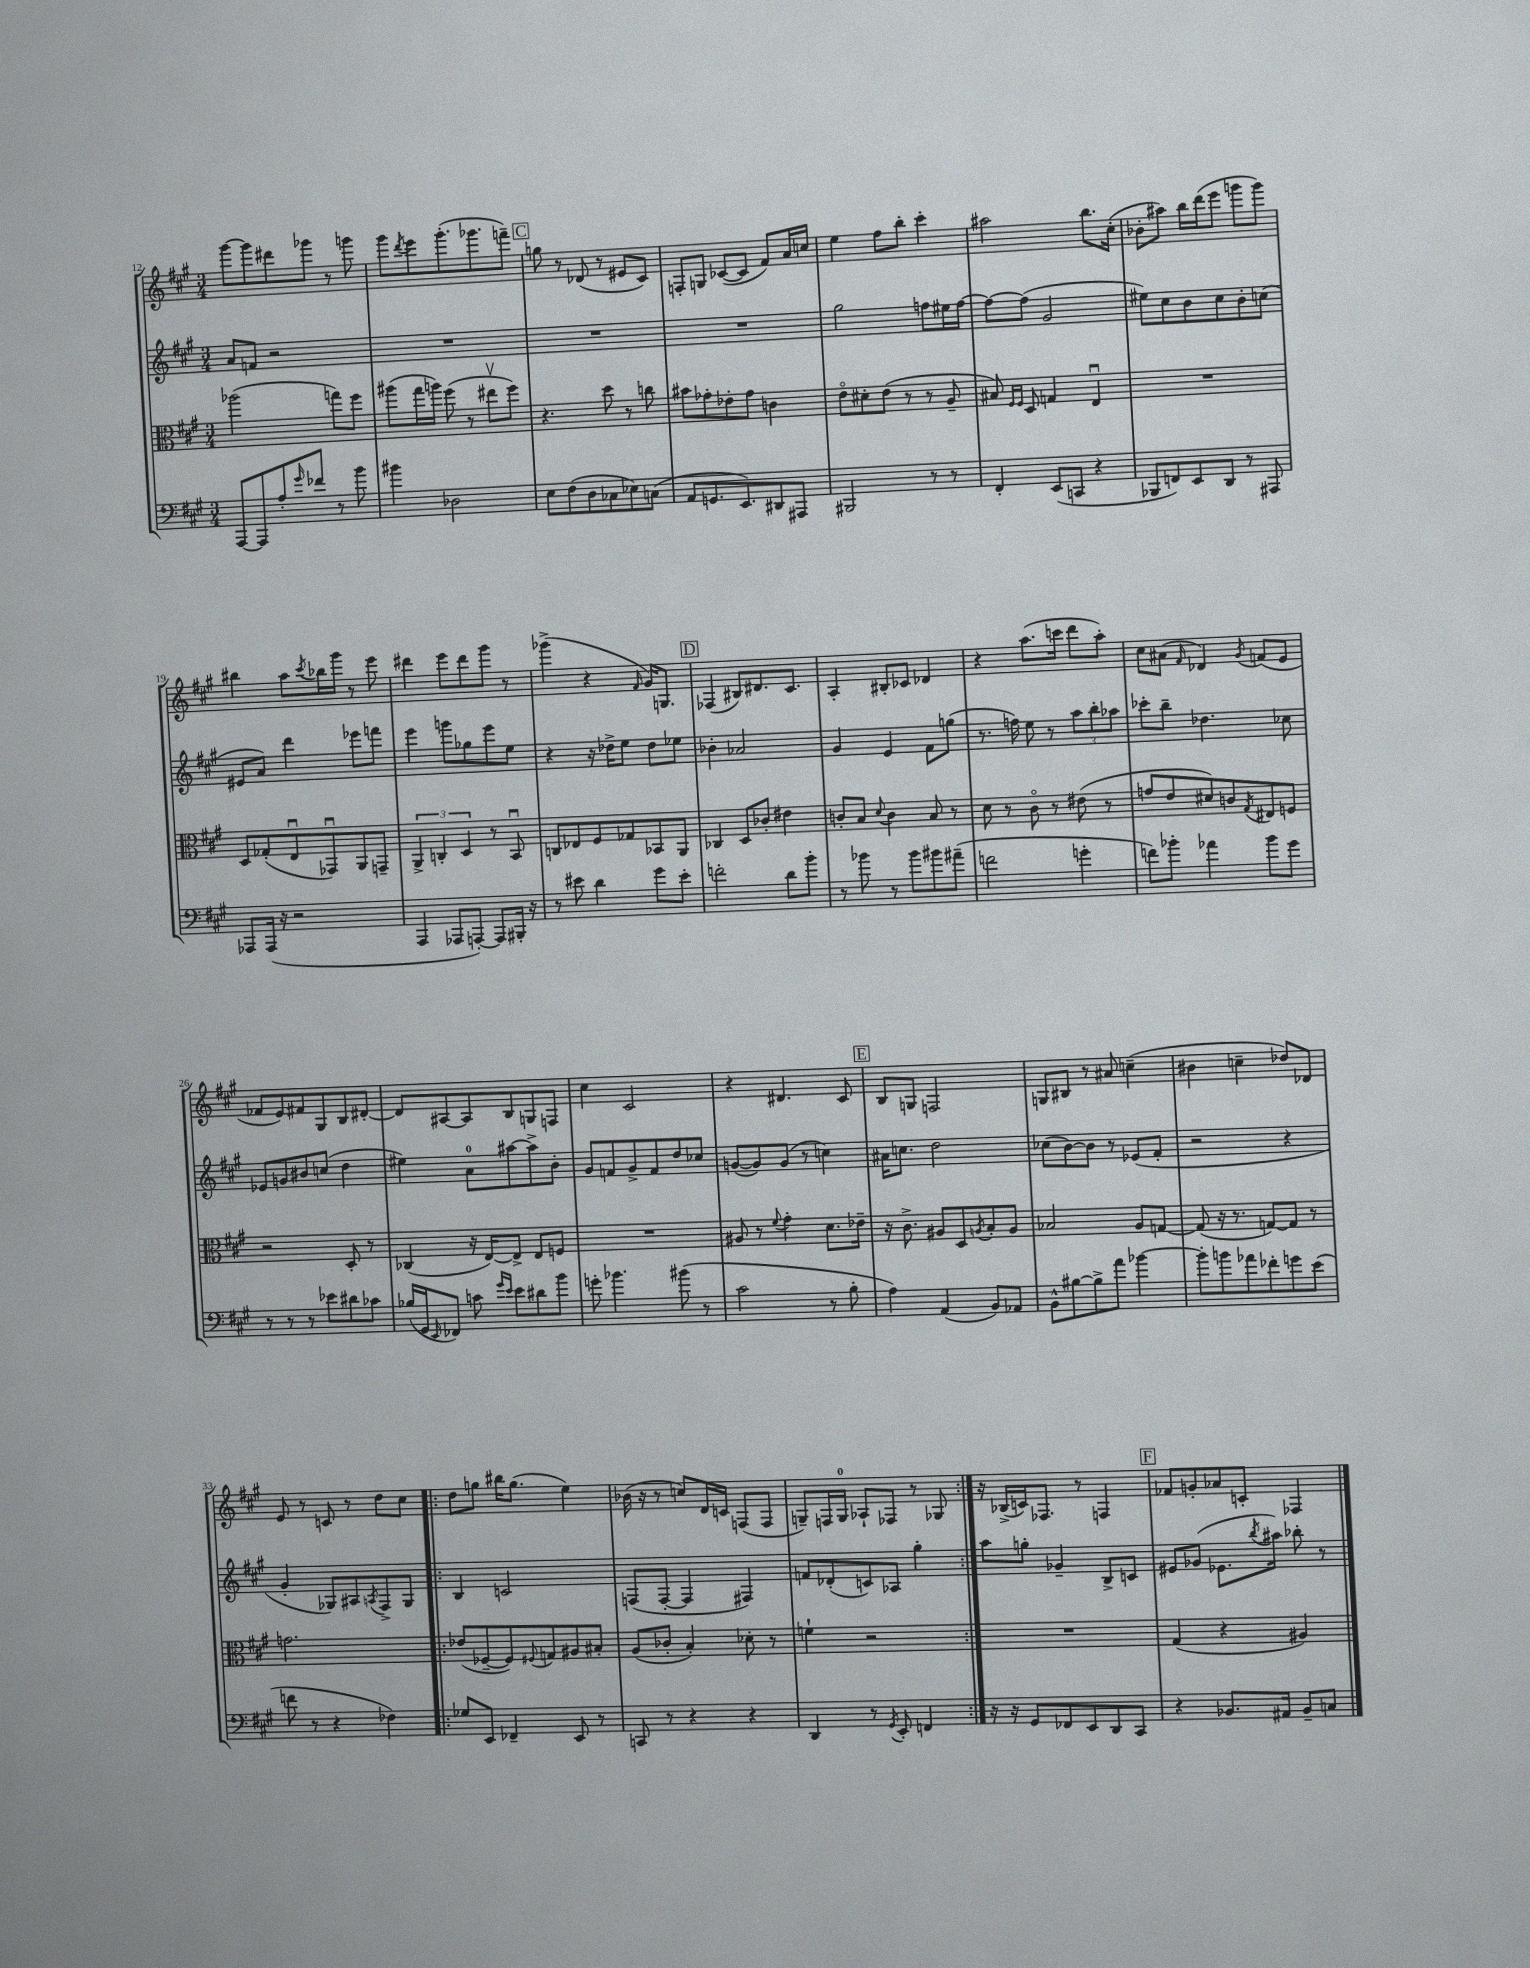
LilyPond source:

<<
\new StaffGroup <<
\new Staff = "s0" {
    \clef treble \key a \major \numericTimeSignature \time 3/4
    gis'''8~ gis'''8 dis'''8 ges'''8 r8 g'''8 |
    gis'''8 \acciaccatura { d'''8 } e'''8 gis'''8.-.( ges'''8. f'''8--) |
    \mark \markup { \box "C" } g''8 r8 des'8( r8 eis'8 cis'8) |
    f8-. g8 ces'8~( ces'8 fis'8) a'16 c''16 |
    e''4 fis''8 b''8-. cis'''4-. |
    ais''2 b''8. cis''16-.( |
    bes'8-. ais''8) b''16 d'''16( e'''8 g'''8 g'''8) |
    bis''4 a''8 \acciaccatura { cis'''8 } bes''16 gis'''16 r8 e'''8 |
    dis'''4 e'''8 dis'''8 gis'''8 r8 |
    ges'''4->( r4 \grace { fis'16 } gis'16) g8. |
    \mark \markup { \box "D" } fes4( bis8) dis'8. cis'8. |
    a4-. bis8-. ces'8 des'4 |
    r4 a''8.( c'''16 d'''8 a''8-.) |
    cis''8 ais'8( \grace { fis'16 } des'4) \acciaccatura { gis'8 } f'8( e'8 |
    fes'8 e'8) fis'8 gis8 b8 dis'8~-. |
    dis'8 ais8~ ais8 b8 g8 f8 |
    cis''4 cis'2 |
    r4 dis'4. cis'8 |
    \mark \markup { \box "E" } b8 g8 f2 |
    g8 bis8 r8 ais'8 c''4--( |
    bis'4 c''4-- des''8) des'8 |
    e'8 r8 c'8 r8 d''8 cis''8 |
    \repeat volta 2 { d''8 g''8 bis''16 g''8.( e''4) |
    bes'16( r16 r8 c''8) d'16 c'16 f8( f8 |
    g8--) f16 g16-0 aes8-! fes8 r8 ges8 | }
    r16 bes16->( c'16) fes8. r8 f4 |
    \mark \markup { \box "F" } fes'8 g'8-. aes'8 c'8-. fes4 \bar "|." |
}
\new Staff = "s1" {
    \clef treble \key a \major \numericTimeSignature \time 3/4
    a'8 f'8 r2 |
    R2. |
    \mark \markup { \box "C" } R2. |
    R2. |
    gis''2 f''8 eis''16 f''16~ |
    f''8~ f''8( gis'2 |
    eis''8) cis''8 b'8 cis''8 b'8-. c''8( |
    eis'8 a'8) d'''4 ees'''8 f'''8 |
    e'''4 g'''8 ges''8 e'''8 e''8 |
    r4 r16 des''16-> e''8 des''8 ees''8 |
    \mark \markup { \box "D" } bes'4-. aes'2 |
    gis'4 e'4 fis'8 g''8( |
    r8. f''16) e''8 r8 \tuplet 3/2 { a''8 b''8-. aes''8 } |
    ces'''8-. b''8-- des''4. ces''8 |
    ees'8 g'8 bis'8 c''8( d''4 |
    eis''4) a'8-0 ais''8~ ais''8-> b'8-. |
    gis'8 f'8 gis'8-> f'8 d''8 ces''8 |
    g'8~( g'8) g'8( r8 c''4) |
    \mark \markup { \box "E" } ais'16 c''8. d''2 |
    ces''8( b'8~) b'8 r8 ees'8( fis'8-. |
    r2 r4 |
    gis'4-. ges8) ais8 \acciaccatura { a8 } fis8-> ges8 |
    \repeat volta 2 { b4 c'2 |
    f8( f8~-. f4 fis4) |
    f'8 des'8-.( c'8) aes8 gis''4-. | }
    a''8 g''8-. ges'4-- b8-> c'8 |
    \mark \markup { \box "F" } eis'8 ges'8( ees'8. \acciaccatura { b''8 } ais''16) bes''8-. r8 \bar "|." |
}
\new Staff = "s2" {
    \clef alto \key a \major \numericTimeSignature \time 3/4
    aes''2( g''8) fis''8 |
    ais''8( gis''16 a''16) fis''8( r8 eis''8\upbow fis''8) |
    \mark \markup { \box "C" } r4. d''8 r8 c''8 |
    bis'8 ges'8-. ees'8-. ges'8 c'4 |
    e'8\flageolet dis'8-. e'8( r8 r8 a8-- |
    bis8) \grace { fis16 fis16 } d8 g4 e4\downbow |
    R2. |
    d8 ges8-.( e8\downbow ges,8\downbow) a,8 g,8-- |
    \tuplet 3/2 { a,4-> c4-. d4 } r8 b,8\downbow |
    c8 ees8 fis8 ges8 bes,8 a,8 |
    \mark \markup { \box "D" } ces4 d8 ces'8-. eis'4 |
    c'8-. b8 \appoggiatura { d'8 } c'4 b8 r8 |
    d'8 r8 cis'8\flageolet r8 eis'8( r8 |
    g'8 e'8 dis'8) c'8 \acciaccatura { gis8 } eis8 f8 |
    r2 d8-. r8 |
    ces4( r16 e16~) e8-> e8 f8 |
    R2. |
    ais8 r8 \appoggiatura { fis'8 } gis'4-. d'8. ees'16-- |
    \mark \markup { \box "E" } r16 cis'8.-> ais8 d8 \acciaccatura { a8 } b8-. a8 |
    bes2 a8 g8~ |
    g8( r16 r8. g8~) g8 r8 |
    g'2. |
    \repeat volta 2 { ees'8( fes8~-- fes8) \appoggiatura { fis8 } g8 ais8 bis8-. |
    a8( ces'8-. b4-.) des'8-. r8 |
    f'4-! r2 | }
    R2. |
    \mark \markup { \box "F" } gis4( r4 ais4) \bar "|." |
}
\new Staff = "s3" {
    \clef bass \key a \major \numericTimeSignature \time 3/4
    a,,8~ a,,8 a8-. \grace { gis'16 } fes'8 r8 b'8 |
    bis'4 des2 |
    \mark \markup { \box "C" } e8 fis8( d8 ces8 ees8) c8( |
    a,8 g,8. e,8.) dis,8 ais,,8 |
    bis,,2 r8 r8 |
    fis,4-. e,8( c,8 r4 |
    bes,,8 f,8) e,8 d,8 r8 ais,,8 |
    aes,,8 aes,,16( r16 r2 |
    a,,4 aes,,8 a,,8~-.) a,,8 bis,,16-. r16 |
    r8 eis'8 d'4 gis'8 eis'8-. |
    \mark \markup { \box "D" } f'2-. d'8 b'8-. |
    r8 bes'8 r8 bes'8 bis'8 ais'8--( |
    f'2 g'4-. |
    f'8) bes'8-. aes'4 bes'8 gis'8 |
    r8 r8 r8 ees'8 dis'8 ces'8 |
    bes16( gis,16 \grace { e,16 } fes,8) c'8 \grace { gis'16 e'16 } e'8 dis'8 b'8 |
    g'8-. bes'4. bis'8( r8 |
    cis'2 r8 b8-. |
    \mark \markup { \box "E" } a4) a,4( b,8) aes,8 |
    b,8-^ bis8~ bis8-> a'8 bes'4~ |
    bes'8-. b'8 aes'8 fes'8-. g'8 e'8( |
    f'8 r8 r4 fes4) |
    \repeat volta 2 { ges8 e,8 fes,4-- e,8 r8 |
    c,8 r8 r4 r4 |
    d,4 r8 \acciaccatura { gis,8 } e,8-. f,4 | }
    r16 r16 gis,8 fes,8 e,8 d,8 cis,8 |
    \mark \markup { \box "F" } r4 bes,8. ais,16 bes,8-- c8 \bar "|." |
}
>>
>>
\layout { \context { \Score currentBarNumber = #12 } }
